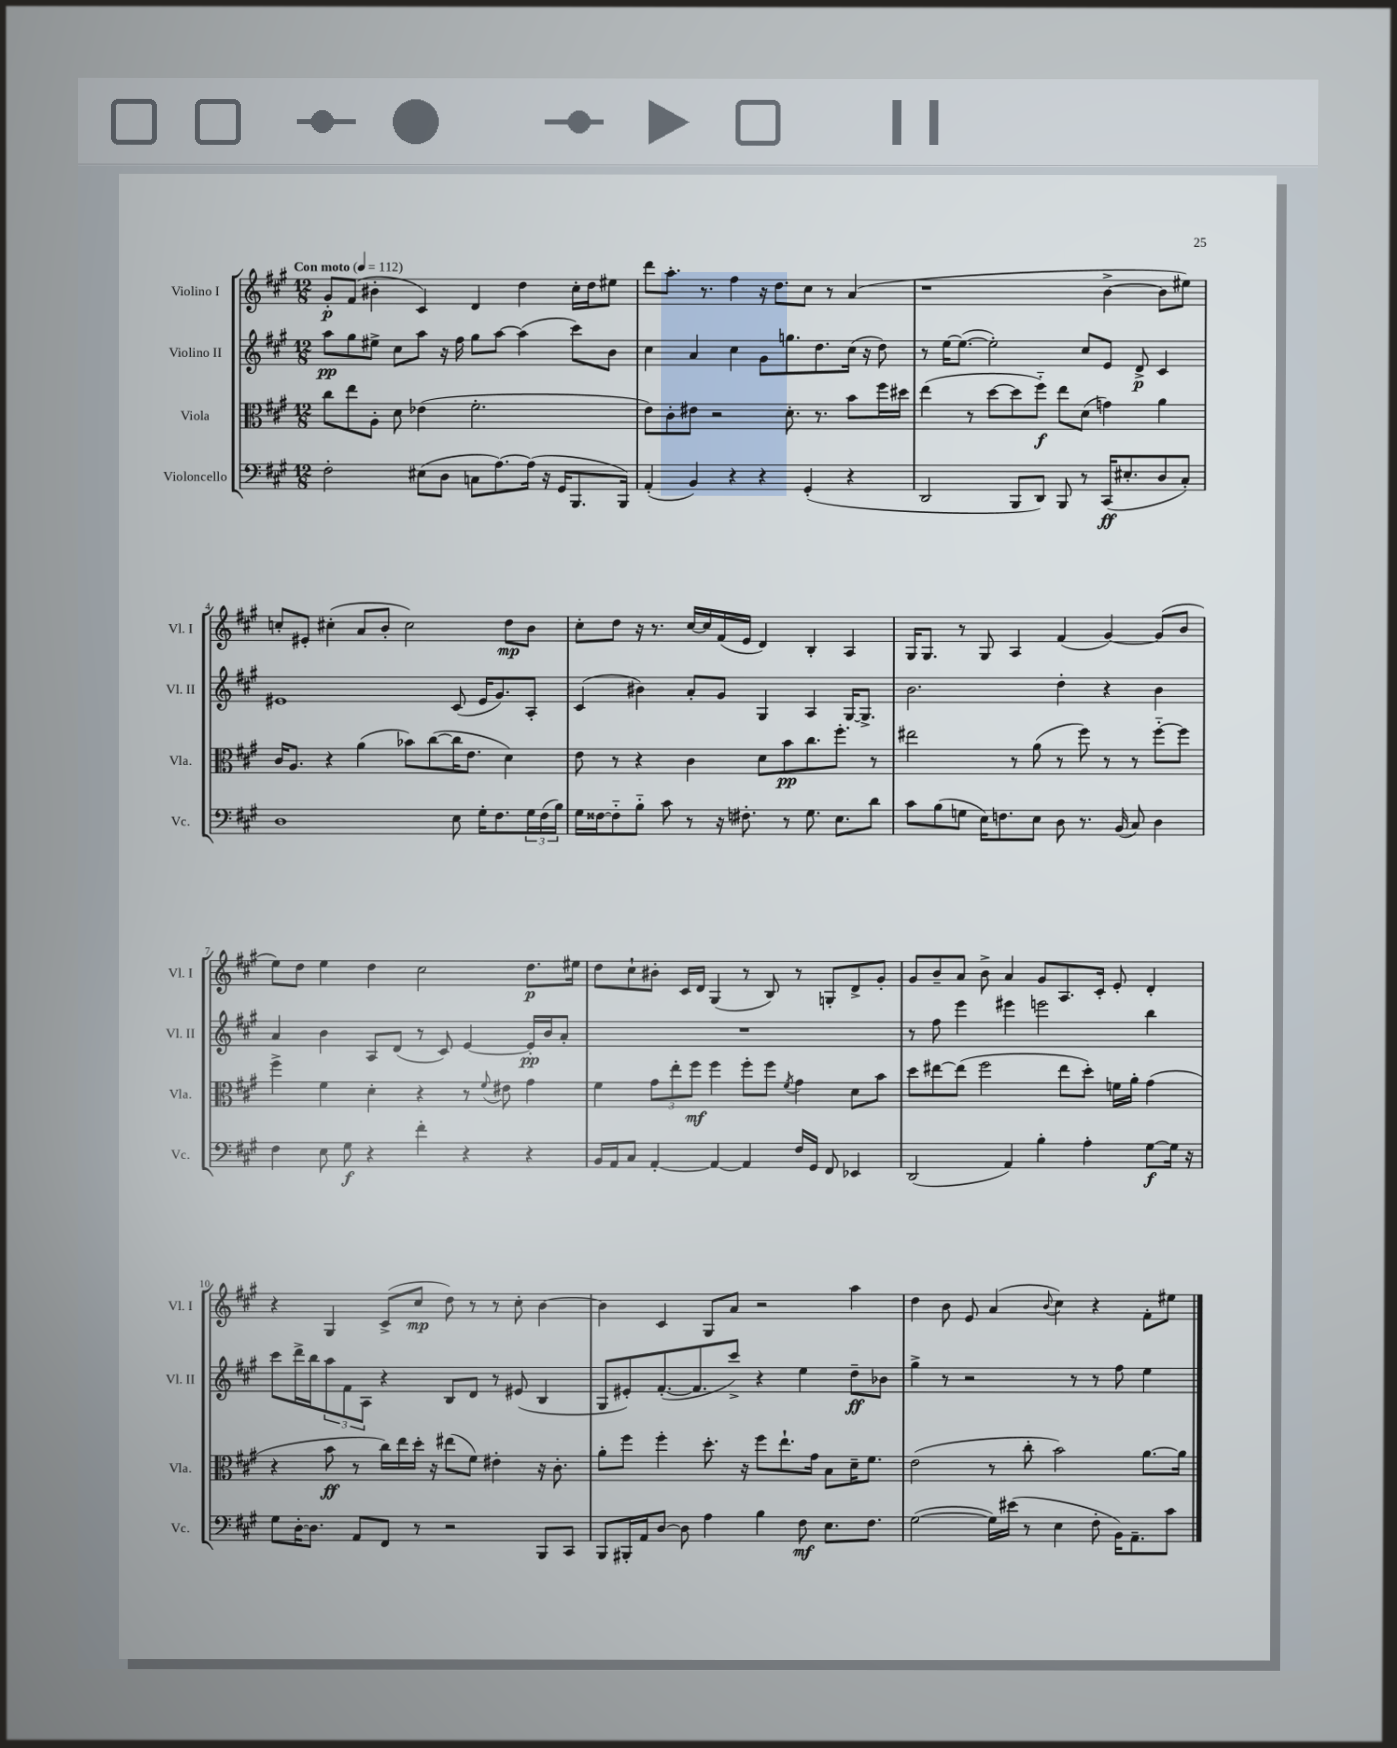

**kern	**dynam	**kern	**dynam	**kern	**dynam	**kern	**dynam
*part4	*part4	*part3	*part3	*part2	*part2	*part1	*part1
*staff4	*staff4	*staff3	*staff3	*staff2	*staff2	*staff1	*staff1
*I"Violoncello	*	*I"Viola	*	*I"Violino II	*	*I"Violino I	*
*I'Vc.	*	*I'Vla.	*	*I'Vl. II	*	*I'Vl. I	*
*clefF4	*	*clefC3	*	*clefG2	*	*clefG2	*
*k[f#c#g#]	*	*k[f#c#g#]	*	*k[f#c#g#]	*	*k[f#c#g#]	*
*M12/8	*	*M12/8	*	*M12/8	*	*M12/8	*
*MM112	*	*MM112	*	*MM112	*	*MM112	*
=1	=1	=1	=1	=1	=1	=1	=1
!	!	!	!	!	!	!LO:TX:a:B:t=Con moto	!
2F#'\	.	8cc#\L	.	8aa\L	pp	8g#'/L	p
.	.	8ee\	.	8gg#\	.	(8f#/J	.
.	.	8A'\J	.	8ee#X^\J	.	4b#X'\	.
.	.	8d\	.	8cc#\L	.	.	.
(8E#X\L	.	(4e-X\	.	8aa\J	.	4c#/)	.
8D\J	.	.	.	16r	.	.	.
.	.	.	.	16ff#\	.	.	.
8Cn\L	.	2.f#'\	.	8gg#\L	.	4d/	.
[8.A\)	.	.	.	[8aa\J	.	.	.
.	.	.	.	(4aa\]	.	4dd\	.
(16A\Jk]	.	.	.	.	.	.	.
16r	.	.	.	.	.	.	.
16GG#/KL	.	.	.	.	.	.	.
8.BBB/	.	.	.	8ccc#\L)	.	16cc#'\LL	.
.	.	.	.	.	.	16dd\J	.
.	.	.	.	8b\J	.	8ee#X\J	.
16BBB/Jk)	.	.	.	.	.	.	.
=2	=2	=2	=2	=2	=2	=2	=2
(4AA'/	.	8e\L)	.	4cc#\	.	8ddd\L	.
.	.	8c#'\	.	.	.	8.aa'\J	.
4BB/)	.	8e#X\J	.	4a/	.	.	.
.	.	.	.	.	.	8.r	.
.	.	2r	.	.	.	.	.
4r	.	.	.	4cc#\	.	4ff#\	.
4r	.	.	.	8g#\L	.	16r	.
.	.	.	.	.	.	8.dd\L	.
.	.	8.d'\	.	8.ggn\	.	.	.
(4GG#'/	.	.	.	.	.	8cc#\J	.
.	.	8.r	.	8.dd\	.	.	.
.	.	.	.	.	.	8r	.
4r	.	8b\L	.	(16cc#\Jk	.	(4a/	.
.	.	.	.	16r	.	.	.
.	.	16ff#\L	.	8dd\)	.	.	.
.	.	16dd#X\JJ	.	.	.	.	.
=3	=3	=3	=3	=3	=3	=3	=3
2DD/	.	(4ee\	.	8r	.	1r	.
.	.	.	.	[16ee\KL	.	.	.
.	.	.	.	(8.ee\J_	.	.	.
.	.	8r	.	.	.	.	.
.	.	[8dd\L	.	2ee'\])	.	.	.
8BBB/L	.	8dd\]	.	.	.	.	.
8DD/J)	.	8ff#\J)	f	.	.	.	.
8BBB/	.	8ee\L	.	.	.	.	.
8r	.	(8d\J	.	8cc#/L	.	.	.
(16CC#/KL	ff	4gn\)	.	8e/J	.	[4b^\	.
8.E#X'/	.	.	.	.	.	.	.
.	.	.	.	8d^/	p	.	.
8D/	.	4a\	.	4c#/	.	8b\L]	.
8C#'/J)	.	.	.	.	.	8ee#X\J)	.
!!LO:LB:g=z
=4	=4	=4	=4	=4	=4	=4	=4
1D	.	16c#/KL	.	1e#X	.	8ccn'/L	.
.	.	8.A/J	.	.	.	.	.
.	.	.	.	.	.	8e#X'/J	.
.	.	4r	.	.	.	(4cc#X'\	.
.	.	(4a\	.	.	.	8a/L	.
.	.	.	.	.	.	8b'/J	.
.	.	8b-X\L)	.	.	.	2cc#\)	.
.	.	([8cc#\	.	.	.	.	.
8E\	.	16cc#\K]	.	(8c#/	.	.	.
.	.	8.e\J	.	.	.	.	.
16G#'\KL	.	.	.	16e#/KL	.	.	.
8.F#\	.	.	.	8.g#/)	.	.	.
.	.	4d\)	.	.	.	8dd\L	mp
24G#\L	.	.	.	8A'/J	.	8b\J	.
(24F#\	.	.	.	.	.	.	.
24B\JJ)	.	.	.	.	.	.	.
=5	=5	=5	=5	=5	=5	=5	=5
16G#\LL	.	8e\	.	(4c#/	.	8cc#'\L	.
[16F##X\J	.	.	.	.	.	.	.
8F##\]	.	8r	.	.	.	8dd\J	.
8B\J	.	4r	.	4b#X\)	.	16r	.
.	.	.	.	.	.	8.r	.
8c#\	.	.	.	.	.	.	.
8r	.	4c#\	.	8a'/L	.	[16cc#/LL	.
.	.	.	.	.	.	16cc#/]	.
16r	.	.	.	8g#/J	.	(16f#/	.
8.F#X'\	.	.	.	.	.	16e/JJ	.
.	.	8d\L	.	4G#/	.	4d/)	.
8r	.	8b\	pp	.	.	.	.
8.G#\	.	8.cc#\	.	4A/	.	4B'/	.
8.E\L	.	8.ff#'\J	.	.	.	.	.
.	.	.	.	[16G#/KL	.	4A/	.
.	.	.	.	8.G#^/J]	.	.	.
8d\J	.	8r	.	.	.	.	.
=6	=6	=6	=6	=6	=6	=6	=6
8c#\L	.	2ee#X\	.	2.b\	.	16G#/KL	.
.	.	.	.	.	.	8.G#/J	.
(8B\	.	.	.	.	.	.	.
8Gn\J	.	.	.	.	.	8r	.
16E\KL)	.	.	.	.	.	8G#/	.
8.Fn\	.	.	.	.	.	.	.
.	.	8r	.	.	.	4A/	.
8E\J	.	(8a\	.	.	.	.	.
8D\	.	8r	.	4dd'\	.	(4f#/	.
8.r	.	8ff#\)	.	.	.	.	.
.	.	8r	.	4r	.	[4g#/)	.
(16BB/	.	.	.	.	.	.	.
8C#/)	.	8r	.	.	.	.	.
4D\	.	[8ff#\L	.	4b\	.	(8g#/L]	.
.	.	8ff#\J]	.	.	.	8b/J	.
!!LO:LB:g=z
=7	=7	=7	=7	=7	=7	=7	=7
4F#\	.	4ff#^\	.	4a/	.	8ee\L)	.
.	.	.	.	.	.	8dd\J	.
8E\	.	4f#\	.	4b\	.	4ee\	.
8G#\	f	.	.	.	.	.	.
4r	.	4d'\	.	8A/L	.	4dd\	.
.	.	.	.	(8d/J	.	.	.
4f#'\	.	4r	.	8r	.	2cc#\	.
.	.	.	.	8c#/)	.	.	.
4r	.	8r	.	[4e/	.	.	.
.	.	8qqf#/	.	.	.	.	.
.	.	8e#X\	.	.	.	.	.
4r	.	4g#\	.	16e'/LL]	pp	8.dd\L	p
.	.	.	.	16b/J	.	.	.
.	.	.	.	8a'/J	.	.	.
.	.	.	.	.	.	16ee#X\Jk	.
=8	=8	=8	=8	=8	=8	=8	=8
16BB/LL	.	4f#\	.	1.r	.	8dd\L	.
16AA/J	.	.	.	.	.	.	.
8C#/J	.	.	.	.	.	8cc#`\	.
[4AA'/	.	12g#\L	.	.	.	8b#X'\J	.
.	.	12ee'\	.	.	.	.	.
.	.	.	.	.	.	16c#/LL	.
.	.	12ff#\J	mf	.	.	.	.
.	.	.	.	.	.	16d/JJ	.
4AA/_	.	4ff#\	.	.	.	(4G#/	.
4AA/]	.	8ff#'\L	.	.	.	8r	.
.	.	8ff#\J	.	.	.	8B/)	.
.	.	8qf#/	.	.	.	.	.
16F#/LL	.	4g#\	.	.	.	8r	.
16GG#/JJ	.	.	.	.	.	.	.
8FF#/	.	.	.	.	.	8Gn'/L	.
4EE-X/	.	8d\L	.	.	.	8d^/	.
.	.	8b\J	.	.	.	8g#'/J	.
=9	=9	=9	=9	=9	=9	=9	=9
(2DD/	.	8dd\L	.	8r	.	8g#/L	.
.	.	[8ee#X\	.	8ff#\	.	8b~/	.
.	.	(8ee#\J]	.	4eee\	.	8a/J	.
.	.	2ff#\	.	.	.	8b^\	.
4AA/)	.	.	.	4eee#X\	.	4a/	.
4B'\	.	.	.	2eeen\	.	8g#/L	.
.	.	8ee#\L	.	.	.	8.A/	.
4A'\	.	8dd'\J)	.	.	.	.	.
.	.	.	.	.	.	16c#'/Jk	.
.	.	16fn\LL	.	.	.	8e'/	.
.	.	16a'\JJ	.	.	.	.	.
[8G#\L	f	(4g#\	.	4bb\	.	4d'/	.
16G#\Jk]	.	.	.	.	.	.	.
16r	.	.	.	.	.	.	.
!!LO:LB:g=z
=10	=10	=10	=10	=10	=10	=10	=10
8G#\L	.	4r	.	8ccc#\L	.	4r	.
[16D'\K	.	.	.	16ddd^\L	.	.	.
8.D\J]	.	.	.	16bb\J	.	.	.
.	.	8b\	ff	12aa\	.	4G#/	.
.	.	.	.	12f#\	.	.	.
8AA/L	.	8r	.	.	.	.	.
.	.	.	.	12A\J	.	.	.
8FF#/J	.	16cc#\LL)	.	4r	.	(8c#^/L	.
.	.	16ee\	.	.	.	.	.
8r	.	16dd'\JJ	.	.	.	8cc#/J	mp
.	.	16r	.	.	.	.	.
2r	.	(8ee#X\L	.	8B/L	.	8dd\)	.
.	.	8f#\J)	.	8d/J	.	8r	.
.	.	4e#X'\	.	8r	.	8r	.
.	.	.	.	(8e#X/	.	8cc#'\	.
8BBB/L	.	16r	.	4B/	.	[4b\	.
.	.	8.c#'\	.	.	.	.	.
8CC#/J	.	.	.	.	.	.	.
=11	=11	=11	=11	=11	=11	=11	=11
8BBB/L	.	8a'\L	.	8G#/L	.	4b\]	.
16BBB#X'/L	.	8ff#\J	.	8e#X'/)	.	.	.
16AA/J	.	.	.	.	.	.	.
[8D/J	.	4ff#'\	.	([8.f#'/	.	4c#/	.
8D\]	.	.	.	.	.	.	.
.	.	.	.	8.f#/]	.	.	.
4A\	.	8.dd'\	.	.	.	8G#/L	.
.	.	.	.	8ccc#^/J)	.	8a/J	.
.	.	16r	.	.	.	.	.
4B\	.	8ff#\L	.	4r	.	2r	.
.	.	8.ee`\	.	.	.	.	.
8F#\	mf	.	.	4ee\	.	.	.
.	.	16g#\Jk	.	.	.	.	.
8.E\L	.	8B\L	.	.	.	.	.
.	.	16d~\K	.	8dd~\L	ff	4aa\	.
8.F#\J	.	8.f#\J	.	.	.	.	.
.	.	.	.	8b-X\J	.	.	.
=12	=12	=12	=12	=12	=12	=12	=12
([2G#\	.	(2e\	.	4gg#^\	.	4dd\	.
.	.	.	.	8r	.	8b\	.
.	.	.	.	2r	.	8e/	.
16G#\LL])	.	8r	.	.	.	(4a/	.
(16e#X\JJ	.	.	.	.	.	.	.
8r	.	8cc#'\	.	.	.	.	.
.	.	.	.	.	.	8qqb/	.
4E\	.	2b\)	.	.	.	4cc#\)	.
.	.	.	.	8r	.	.	.
8F#'\	.	.	.	8r	.	4r	.
16BB\KL)	.	.	.	8ff#\	.	.	.
8.AA~\	.	.	.	.	.	.	.
.	.	[8.a\L	.	4ee\	.	8f#'\L	.
8c#\J	.	.	.	.	.	8ee#X\J	.
.	.	16a\Jk]	.	.	.	.	.
==	==	==	==	==	==	==	==
*-	*-	*-	*-	*-	*-	*-	*-
